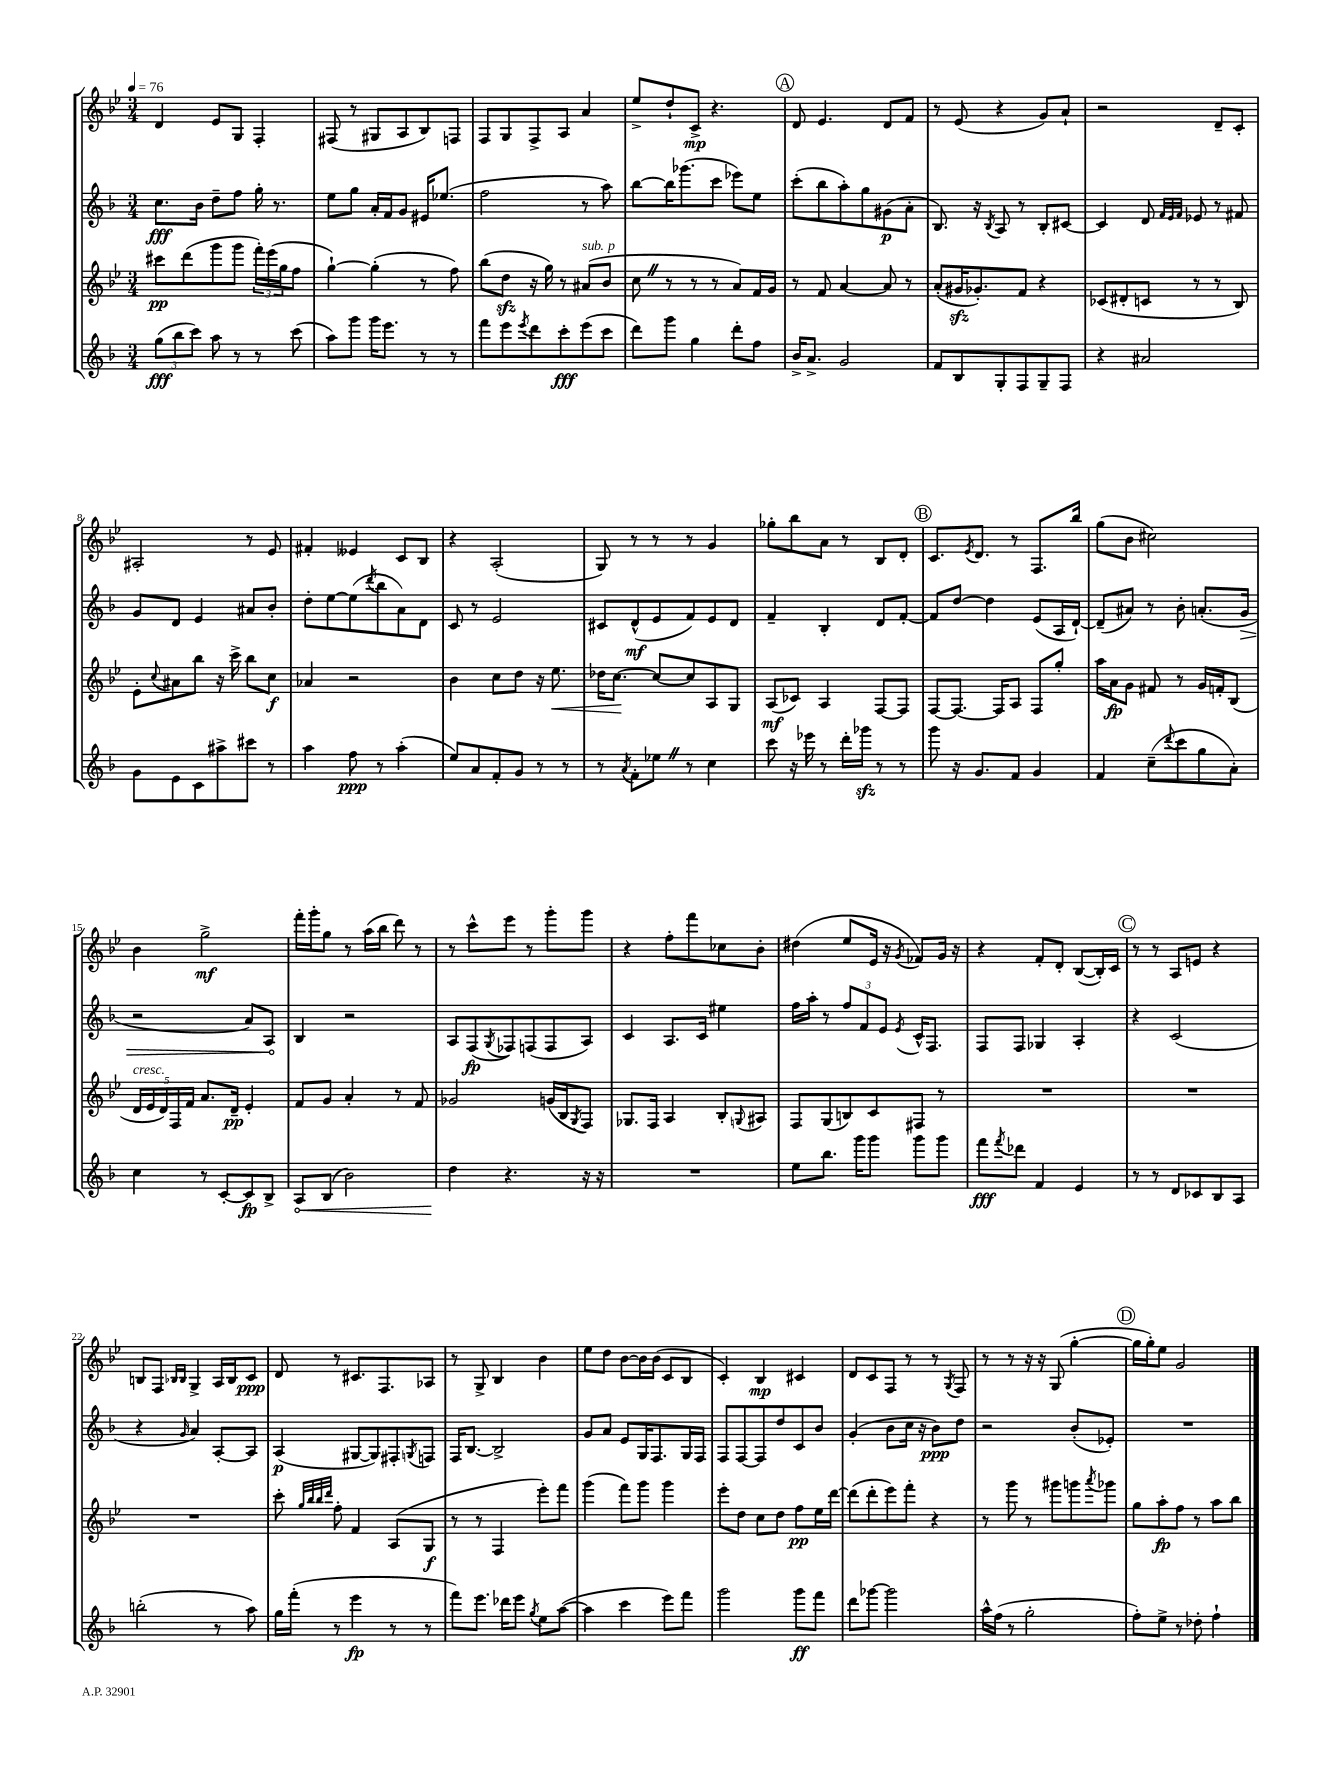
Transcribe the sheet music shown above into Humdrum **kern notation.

**kern	**dynam	**kern	**dynam	**kern	**dynam	**kern	**dynam
*part4	*part4	*part3	*part3	*part2	*part2	*part1	*part1
*staff4	*staff4	*staff3	*staff3	*staff2	*staff2	*staff1	*staff1
*clefG2	*	*clefG2	*	*clefG2	*	*clefG2	*
*k[b-]	*	*k[b-e-]	*	*k[b-]	*	*k[b-e-]	*
*M3/4	*	*M3/4	*	*M3/4	*	*M3/4	*
*MM76	*	*MM76	*	*MM76	*	*MM76	*
=1	=1	=1	=1	=1	=1	=1	=1
(12gg\L	fff	8ccc#X\L	pp	8.cc\L	fff	4d/	.
12bb-\	.	.	.	.	.	.	.
.	.	(8ddd\	.	.	.	.	.
12ccc\J)	.	.	.	.	.	.	.
.	.	.	.	16b-\Jk	.	.	.
8aa\	.	8ggg\	.	8dd~\L	.	8e-/L	.
8r	.	8ggg\J	.	8ff\J	.	8G/J	.
8r	.	24fff'\LL)	.	16gg'\	.	4F'/	.
.	.	(24eee-\	.	.	.	.	.
.	.	.	.	8.r	.	.	.
.	.	24gg\J	.	.	.	.	.
(8ccc\	.	8ff\J	.	.	.	.	.
=2	=2	=2	=2	=2	=2	=2	=2
8aa\L)	.	[4gg`\)	.	8ee\L	.	(8F#X/	.
8ggg\J	.	.	.	8gg\J	.	8r	.
16ggg\KL	.	(4gg'\]	.	16a'/LL	.	8G#X/L	.
8.eee\J	.	.	.	16f/J	.	.	.
.	.	.	.	8g/J	.	8A/	.
8r	.	8r	.	16e#X/KL	.	8B-/)	.
.	.	.	.	(8.ee-X/J	.	.	.
8r	.	8ff\)	.	.	.	8Fn/J	.
=3	=3	=3	=3	=3	=3	=3	=3
8fff\L	.	(8bb-\L	.	2ff\	.	8F/L	.
8eee\	.	8ddzz\J	.	.	.	8G/	.
8qeee/	.	.	.	.	.	.	.
8ddd\	.	16r	.	.	.	8F^/	.
.	.	16gg\)	.	.	.	.	.
8ccc'\	fff	8r	.	.	.	8A/J	.
!	!	!LO:TX:a:i:t=sub. p	!	!	!	!	!
(8eee\	.	(8a#X/L	.	8r	.	4a/	.
8ccc\J	.	8b-/J	.	8aa\)	.	.	.
=4	=4	=4	=4	=4	=4	=4	=4
8ddd\L)	.	8ccZ\	.	[8bb-\L	.	8ee-^/L	.
8ggg\J	.	8r	.	16bb-\K]	.	8dd`/	.
.	.	.	.	(8.ggg-X\	.	.	.
4gg\	.	8r	.	.	.	8c^/J	mp
.	.	8r	.	8ccc\J	.	4.r	.
8ddd'\L	.	8a/L)	.	8eee-X\L)	.	.	.
8ff\J	.	16f/L	.	8ee\J	.	.	.
.	.	16g/JJ	.	.	.	.	.
!!LO:REH:place=s1:t=A
=5	=5	=5	=5	=5	=5	=5	=5
16b-^/KL	.	8r	.	(8ccc'\L	.	8d/	.
8.a^/J	.	.	.	.	.	.	.
.	.	8f/	.	8bb-\	.	4.e-/	.
2g/	.	[4a/	.	8aa'\)	.	.	.
.	.	.	.	8gg\	.	.	.
.	.	8a/]	.	(8g#X\	p	8d/L	.
.	.	8r	.	8a'\J	.	8f/J	.
=6	=6	=6	=6	=6	=6	=6	=6
8f/L	.	(8a'/L	.	8.B-/)	.	8r	.
8B-/	.	16g#Xzz/K	.	.	.	(8e-/	.
.	.	8.g-X'/)	.	16r	.	.	.
.	.	.	.	8qB-/	.	.	.
8G'/	.	.	.	8A/	.	4r	.
8F/	.	8f/J	.	8r	.	.	.
8G~/	.	4r	.	8B-'/L	.	8g/L)	.
8F/J	.	.	.	[8c#X/J	.	8a`/J	.
=7	=7	=7	=7	=7	=7	=7	=7
4r	.	(8c-X/L	.	4c#/]	.	2r	.
.	.	8d#X'/	.	.	.	.	.
2a#X/	.	8cn/J	.	8d/	.	.	.
.	.	.	.	32qqf/LLL	.	.	.
.	.	.	.	32qqe/	.	.	.
.	.	.	.	32qqf/JJJ	.	.	.
.	.	8r	.	8e-X/	.	.	.
.	.	8r	.	8r	.	8d~/L	.
.	.	8B-/)	.	8f#X/	.	8c'/J	.
!!LO:LB:g=z
=8	=8	=8	=8	=8	=8	=8	=8
8g\L	.	8e-'\L	.	8g/L	.	2A#X'/	.
.	.	8qqcc/	.	.	.	.	.
8e\	.	8a#X\	.	8d/J	.	.	.
8c\	.	8bb-\J	.	4e/	.	.	.
8aa#X^\	.	16r	.	.	.	.	.
.	.	16ccc^\	.	.	.	.	.
8ccc#X\J	.	8bb-\L	.	8a#X/L	.	8r	.
8r	.	8cc\J	f	8b-'/J	.	8e-/	.
=9	=9	=9	=9	=9	=9	=9	=9
4aa\	.	4a-X/	.	8dd'\L	.	4f#X'/	.
.	.	.	.	[8ee\	.	.	.
8ff\	ppp	2r	.	(8ee\]	.	4e--X/	.
.	.	.	.	8qddd/	.	.	.
8r	.	.	.	8bb-\	.	.	.
(4aa'\	.	.	.	8a\)	.	8c/L	.
.	.	.	.	8d\J	.	8B-/J	.
=10	=10	=10	=10	=10	=10	=10	=10
8ee/L)	.	4b-\	.	8c/	.	4r	.
8a/	.	.	.	8r	.	.	.
8f'/	.	8cc\L	.	2e/	.	(2A'/	.
8g/J	.	8dd\J	.	.	.	.	.
8r	.	16r	.	.	.	.	.
!	!	!	!LO:HP:b	!	!	!	!
.	.	8.ee-\	<	.	.	.	.
8r	.	.	.	.	.	.	.
=11	=11	=11	=11	=11	=11	=11	=11
8r	.	16dd-X\KL	.	8c#X/L	.	8G/)	.
.	.	[8.cc\J	.	.	.	.	.
8qa/	.	.	.	.	.	.	.
8f'\L	.	.	.	(8d^^/	mf	8r	.
8ee-XZ\J	.	8cc/L_	[	8e/	.	8r	.
8r	.	8cc/]	.	8f/)	.	8r	.
4cc\	.	8A/	.	8e/	.	4g/	.
.	.	8G/J	.	8d/J	.	.	.
=12	=12	=12	=12	=12	=12	=12	=12
8ccc\	.	(8A/L	mf	4f~/	.	8gg-X'\L	.
16r	.	8c-X/J)	.	.	.	8bb-\	.
16eee-X\	.	.	.	.	.	.	.
8r	.	4A/	.	4B-'/	.	8a\J	.
16ddd'\LL	.	.	.	.	.	8r	.
16ggg-Xzz\JJ	.	.	.	.	.	.	.
8r	.	[8F/L	.	8d/L	.	8B-/L	.
8r	.	8F/J]	.	[8f'/J	.	8d'/J	.
!!LO:REH:place=s1:t=B
=13	=13	=13	=13	=13	=13	=13	=13
8ggg\	.	[8F/L	.	8f/L]	.	8.c/L	.
16r	.	8.F/J_	.	[8dd/J	.	.	.
.	.	.	.	.	.	8qe-/	.
8.g/L	.	.	.	.	.	8.d/J	.
.	.	.	.	4dd\]	.	.	.
.	.	16F/KL]	.	.	.	.	.
8f/J	.	8A/J	.	.	.	8r	.
4g/	.	8F/L	.	(8e/L	.	8.F/L	.
.	.	8gg'/J	.	16A/L	.	.	.
.	.	.	.	[16d`/JJ)	.	16bb-/Jk	.
=14	=14	=14	=14	=14	=14	=14	=14
4f/	.	16aa\LL	.	(8d~/L]	.	(8gg\L	.
.	.	16a\J	fp	.	.	.	.
.	.	8g\J	.	8a#X/J)	.	8b-\J	.
(8cc~\L	.	8f#X/	.	8r	.	2cc#X\)	.
8qqddd/	.	.	.	.	.	.	.
8ccc\	.	8r	.	8b-'\	.	.	.
8gg\	.	16g/LL	.	(8.an'/L	.	.	.
.	.	16fn'/J	.	.	.	.	.
8a'\J)	.	(8B-/J	.	.	.	.	.
!	!	!	!	!	!LO:HP:b	!	!
.	.	.	.	16g/Jk	>	.	.
!!LO:LB:g=z
=15	=15	=15	=15	=15	=15	=15	=15
!	!	!LO:TX:a:i:t=cresc.	!	!	!	!	!
4cc\	.	20d/LL	.	2r	.	4b-\	.
.	.	20e-/	.	.	.	.	.
.	.	20d/)	.	.	.	.	.
.	.	20F/	.	.	.	.	.
.	.	20f/JJ	.	.	.	.	.
8r	.	8.a/L	.	.	.	2gg^\	mf
[8c'/L	.	.	.	.	.	.	.
.	.	16d~/Jk	pp	.	.	.	.
8c/]	fp	4e-'/	.	8a/L)	.	.	.
8B-^/J	.	.	.	8A/J	.	.	.
.	.	.	.	.	]	.	.
=16	=16	=16	=16	=16	=16	=16	=16
!	!LO:HP:b	!	!	!	!	!	!
8A/L	<	8f/L	.	4B-/	.	16fff'\LL	.
.	.	.	.	.	.	16ggg'\J	.
(8B-/J	.	8g/J	.	.	.	8gg\J	.
2b-\)	.	4a'/	.	2r	.	8r	.
.	.	.	.	.	.	(16aa\LL	.
.	.	.	.	.	.	16bb-\JJ	.
.	.	8r	.	.	.	8ddd\)	.
.	.	8f/	.	.	.	8r	.
=17	=17	=17	=17	=17	=17	=17	=17
4dd\	.	2g-X/	.	8A/L	.	8r	.
.	.	.	.	(8F/	fp	8ccc^^\L	.
.	.	.	.	8qG/	.	.	.
4.r	[	.	.	8F-X/)	.	8eee-\J	.
.	.	.	.	(8Fn/	.	8r	.
.	.	(16gn/LL	.	8F/	.	8ggg'\L	.
.	.	16B-/J	.	.	.	.	.
.	.	8qG/	.	.	.	.	.
16r	.	8F/J)	.	8A/J)	.	8ggg\J	.
16r	.	.	.	.	.	.	.
=18	=18	=18	=18	=18	=18	=18	=18
2.r	.	8.G-X/L	.	4c/	.	4r	.
.	.	16F/Jk	.	.	.	.	.
.	.	4A/	.	8.A/L	.	8ff'\L	.
.	.	.	.	.	.	8fff\	.
.	.	.	.	16c/Jk	.	.	.
.	.	8B-'/L	.	4ee#X\	.	8cc-X\	.
.	.	8qqGn/	.	.	.	.	.
.	.	8A#X/J	.	.	.	8b-'\J	.
=19	=19	=19	=19	=19	=19	=19	=19
8ee\L	.	8F/L	.	16ff\LL	.	(4dd#X\	.
.	.	.	.	16aa'\JJ	.	.	.
8.bb-\J	.	(8G/	.	8r	.	.	.
.	.	8Bn/)	.	12ff/L	.	8ee-/L	.
16ggg\KL	.	.	.	.	.	.	.
.	.	.	.	12f/	.	.	.
8ggg\J	.	8c/	.	.	.	16e-/Jk	.
.	.	.	.	12e/J	.	.	.
.	.	.	.	.	.	16r	.
.	.	.	.	8qe/	.	8qg/	.
8ggg\L	.	8F#X/J	.	16c^^/KL	.	8f-X/L)	.
.	.	.	.	8.F/J	.	.	.
8ggg\J	.	8r	.	.	.	16g/Jk	.
.	.	.	.	.	.	16r	.
=20	=20	=20	=20	=20	=20	=20	=20
8fff\L	fff	2.r	.	8F/L	.	4r	.
8qfff/	.	.	.	.	.	.	.
8ddd-X\J	.	.	.	8F/J	.	.	.
4f/	.	.	.	4G-X/	.	8f'/L	.
.	.	.	.	.	.	8d'/J	.
4e/	.	.	.	4A'/	.	([8B-/L	.
.	.	.	.	.	.	16B-'/L])	.
.	.	.	.	.	.	16c/JJ	.
!!LO:REH:place=s1:t=C
=21	=21	=21	=21	=21	=21	=21	=21
8r	.	2.r	.	4r	.	8r	.
8r	.	.	.	.	.	8r	.
8d/L	.	.	.	(2c/	.	8A/L	.
8c-X/	.	.	.	.	.	8en/J	.
8B-/	.	.	.	.	.	4r	.
8A/J	.	.	.	.	.	.	.
!!LO:LB:g=z
=22	=22	=22	=22	=22	=22	=22	=22
(2bbn'\	.	2.r	.	4r	.	8Bn/L	.
.	.	.	.	.	.	8F/J	.
.	.	.	.	.	.	16qqB-X/LL	.
.	.	.	.	16qqg/	.	16qqB-/JJ	.
.	.	.	.	4a/)	.	4G^/	.
8r	.	.	.	[8A'/L	.	16A/LL	.
.	.	.	.	.	.	16B-/J	.
8aa\)	.	.	.	8A/J]	.	8c/J	ppp
=23	=23	=23	=23	=23	=23	=23	=23
16gg\LL	.	8ccc'\	.	(4A/	p	8d/	.
(16fff'\JJ	.	.	.	.	.	.	.
.	.	32qqgg/LLL	.	.	.	.	.
.	.	32qqbb-/	.	.	.	.	.
.	.	32qqbb-/	.	.	.	.	.
.	.	32qqddd/JJJ	.	.	.	.	.
8r	.	8ff'\	.	.	.	8r	.
4eee\	fp	4f/	.	[8G#X/L	.	8.c#X/L	.
.	.	.	.	8G#/])	.	.	.
.	.	.	.	.	.	8.F/	.
8r	.	(8A/L	.	8F#X'/	.	.	.
.	.	.	.	8qGn/	.	.	.
8r	.	8G/J	f	8Fn/J	.	8A-X/J	.
=24	=24	=24	=24	=24	=24	=24	=24
8fff\L)	.	8r	.	16F/KL	.	8r	.
.	.	.	.	[8.B-/J	.	.	.
8.eee\J	.	8r	.	.	.	8G^/	.
.	.	4F/	.	2B-^/]	.	4B-/	.
16ddd-X\KL	.	.	.	.	.	.	.
8eee\J	.	.	.	.	.	.	.
8qgg/	.	.	.	.	.	.	.
8ee\L	.	8eee-'\L)	.	.	.	4b-\	.
([8aa\J	.	8fff\J	.	.	.	.	.
=25	=25	=25	=25	=25	=25	=25	=25
4aa\]	.	(4ggg\	.	8g/L	.	8ee-\L	.
.	.	.	.	8a/J	.	8dd\J	.
4ccc\	.	8fff\L)	.	8e/L	.	[8b-\L	.
.	.	8ggg\J	.	16G/K	.	16b-\L]	.
.	.	.	.	8.F/	.	(16b-\JJ	.
8eee\L)	.	4ggg\	.	.	.	8c/L	.
8fff\J	.	.	.	16G/L	.	8B-/J	.
.	.	.	.	16F/JJ	.	.	.
=26	=26	=26	=26	=26	=26	=26	=26
2ggg\	.	8eee-'\L	.	8F/L	.	4c'/)	.
.	.	8dd\J	.	[8F/	.	.	.
.	.	8cc\L	.	8F/]	.	4B-/	mp
.	.	8dd\J	.	8dd/	.	.	.
8ggg\L	ff	8ff\L	pp	8c/	.	4c#X/	.
8fff\J	.	16ee-\L	.	8b-/J	.	.	.
.	.	[16ddd\JJ	.	.	.	.	.
=27	=27	=27	=27	=27	=27	=27	=27
8ddd\L	.	(8ddd\L]	.	(4g'/	.	8d/L	.
[8ggg-X\J	.	8ddd'\	.	.	.	8c/	.
2ggg-\]	.	8eee-\)	.	8b-\L	.	8F/J	.
.	.	8fff'\J	.	16cc\Jk	.	8r	.
.	.	.	.	16r	.	.	.
.	.	4r	.	8b-\L)	ppp	8r	.
.	.	.	.	.	.	8qG/	.
.	.	.	.	8dd\J	.	8F/	.
=28	=28	=28	=28	=28	=28	=28	=28
16aa^^\LL	.	8r	.	2r	.	8r	.
(16ff\JJ	.	.	.	.	.	.	.
8r	.	8ggg\	.	.	.	8r	.
2gg'\	.	8r	.	.	.	16r	.
.	.	.	.	.	.	16r	.
.	.	8ggg#X\L	.	.	.	(8G/	.
.	.	8gggn\	.	(8b-'/L	.	[4gg'\	.
.	.	8qaaa/	.	.	.	.	.
.	.	8ggg-X\J	.	8e-X'/J)	.	.	.
!!LO:REH:place=s1:t=D
=29	=29	=29	=29	=29	=29	=29	=29
8ff'\L)	.	8gg\L	.	2.r	.	16gg\LL]	.
.	.	.	.	.	.	16gg'\J)	.
8ee^\J	.	8aa'\	fp	.	.	8ee-\J	.
8r	.	8ff\J	.	.	.	2g/	.
8dd-X'\	.	8r	.	.	.	.	.
4ff`\	.	8aa\L	.	.	.	.	.
.	.	8bb-\J	.	.	.	.	.
==	==	==	==	==	==	==	==
*-	*-	*-	*-	*-	*-	*-	*-
